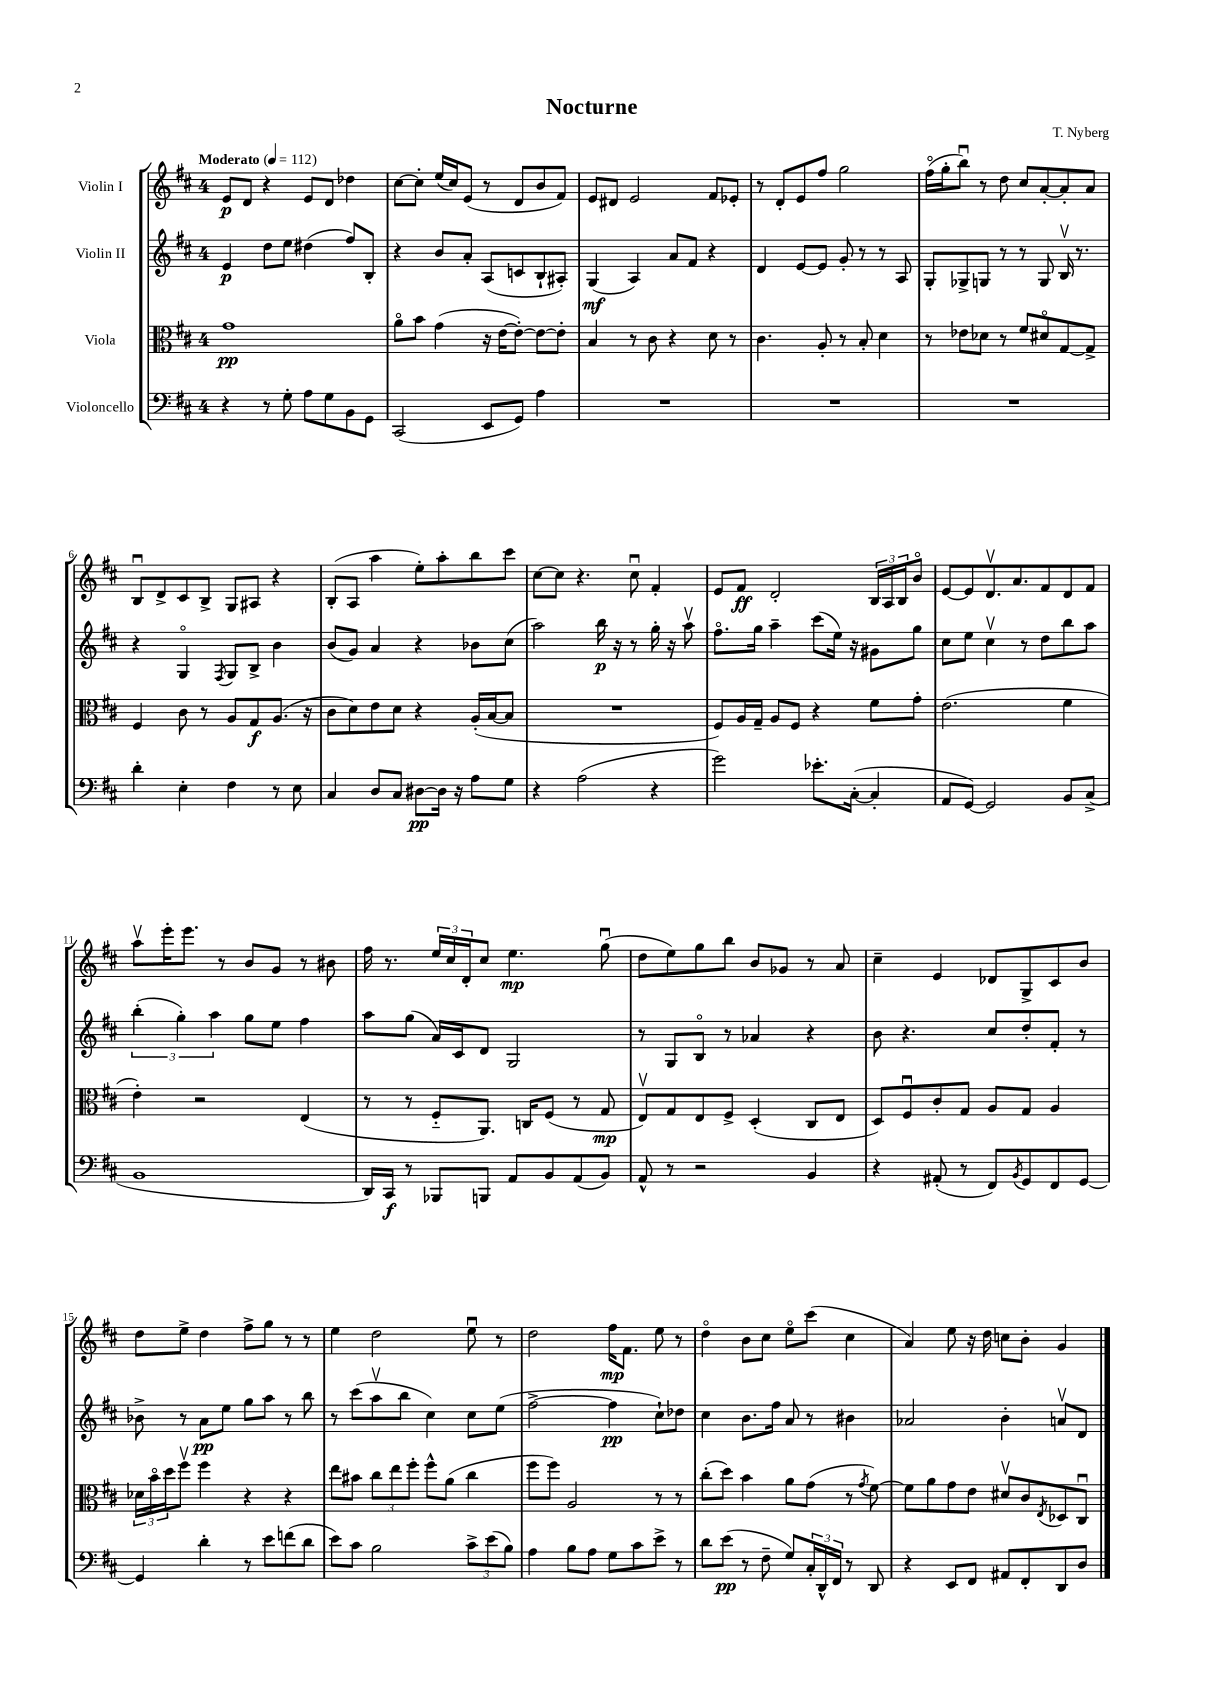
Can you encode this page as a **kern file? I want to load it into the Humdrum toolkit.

**kern	**kern	**kern	**kern
*staff4	*staff3	*staff2	*staff1
*clefF4	*clefC3	*clefG2	*clefG2
*k[f#c#]	*k[f#c#]	*k[f#c#]	*k[f#c#]
*M4/4	*M4/4	*M4/4	*M4/4
*MM112	*MM112	*MM112	*MM112
4r	1g	4e	8e
.	.	.	8d
8r	.	8dd	4r
8G'	.	8ee	.
8A	.	(4dd#	8e
8G	.	.	8d
8BB	.	8ff#)	4dd-
8GG	.	8B'	.
=	=	=	=
(2CC#	8ao	4r	[8cc#
.	8b	.	8cc#']
.	(4g	8b	(16ee
.	.	.	16cc#)
.	.	8a'	(8e
8EE	16r	(8A	8r
.	[16e	.	.
8GG)	8e'_)	8c	8d
4A	8e_	8B`	8b
.	8e']	8A#')	8f#)
=	=	=	=
1r	4B	(4G	8e
.	.	.	8d#
.	8r	4A)	2e
.	8c#	.	.
.	4r	8a	.
.	.	8f#	.
.	8d	4r	8f#
.	8r	.	8e-'
=	=	=	=
1r	4.c#	4d	8r
.	.	.	8d'
.	.	[8e	8e
.	8A'	8e]	8ff#
.	8r	8g'	2gg
.	8B'	8r	.
.	4d	8r	.
.	.	8A	.
=	=	=	=
1r	8r	8G'	(16ff#o
.	.	.	16gg'
.	8e-	8G-^	8bbu)
.	8d-	8G	8r
.	8r	8r	8dd
.	8f#	8r	8cc#
.	8d#o	8G	[8a'
.	[8G	16Bv	8a']
.	.	8.r	.
.	8G^]	.	8a
=	=	=	=
4d'	4F#	4r	8Bu
.	.	.	8d^
4E'	8c#	4Go	8c#
.	8r	.	8B^
.	.	8qF#	.
4F#	8A	8G	8G
.	8G	8B^	8A#
8r	(8.A	4b	4r
8E	.	.	.
.	16r	.	.
=	=	=	=
4C#	8c#	(8b	(8B'
.	8d)	8g)	8A
8D	8e	4a	4aa
8C#	8d	.	.
[8D#	4r	4r	8ee')
16D#]	.	.	8aa'
16r	.	.	.
8A	(16A'	8b-	8bb
.	[16B	.	.
8G	8B]	(8cc#	8ccc#
=	=	=	=
4r	1r	2aa)	[8cc#
.	.	.	8cc#]
(2A	.	.	4.r
.	.	16bb	.
.	.	16r	.
.	.	8r	8cc#u
4r	.	16gg'	4f#'
.	.	16r	.
.	.	8aav	.
=	=	=	=
2g)	8F#)	8.ff#o	8e
.	16A	.	8f#
.	16G~	16gg	.
.	8A	4aa~	2d'
.	8F#	.	.
8.e-'	4r	(8ccc#	.
.	.	16ee)	.
([16C#'	.	16r	.
4C#']	8f#	8g#	24B
.	.	.	24A
.	.	.	24B
.	8g'	8gg	8bo
=	=	=	=
8AA	(2.e	8cc#	[8e
[8GG)	.	8ee	8e]
2GG]	.	4cc#v	8.dv
.	.	.	8.a
.	.	8r	.
.	.	8dd	8f#
8BB	4f#	8bb	8d
(8C#^	.	8aa	8f#
=	=	=	=
1BB	4e')	(6bb'	8aav
.	.	.	16eee'
.	.	6gg')	.
.	.	.	8.eee
.	2r	.	.
.	.	6aa	.
.	.	.	8r
.	.	8gg	8b
.	.	8ee	8g
.	(4E	4ff#	8r
.	.	.	8b#
=	=	=	=
16DD)	8r	8aa	16ff#
16CC#	.	.	8.r
8r	8r	(8gg	.
8BBB-	8F#'~	16a)	24ee
.	.	.	24cc#
.	.	16c#	.
.	.	.	24d'
8BBB	8.AA)	8d	8cc#
8AA	.	2G	4.ee
.	16C	.	.
8BB	(8F#	.	.
(8AA	8r	.	.
8BB)	8G	.	(8ggu
=	=	=	=
8AA^^	8Ev)	8r	8dd
8r	8G	8G	8ee)
2r	8E	8Bo	8gg
.	8F#^	8r	8bb
.	(4D'	4a-	8b
.	.	.	8g-
4BB	8C#	4r	8r
.	8E	.	8a
=	=	=	=
4r	8D)	8b	4cc#~
.	8F#u	4.r	.
(8AA#'	8c#'	.	4e
8r	8G	.	.
8FF#)	8A	8cc#	8d-
8qBB	.	.	.
8GG	8G	8dd'	8G^
8FF#	4A	8f#'	8c#
[8GG	.	8r	8b
=	=	=	=
4GG]	24d-	8b-^	8dd
.	24bo	.	.
.	24dd	.	.
.	8ff#v	8r	8ee^
4d'	4ff#	8a	4dd
.	.	8ee	.
8r	4r	8gg	8ff#^
8e	.	8aa	8gg
(8f	4r	8r	8r
8d	.	8bb	8r
=	=	=	=
8e)	8ee	8r	4ee
8c#	8b#	(8ccc#	.
2B	12cc#	8aav	2dd
.	12ee	.	.
.	.	8bb	.
.	12ff#'	.	.
.	8ff#^^	4cc#)	.
.	(8a	.	.
12c#^	4cc#	8cc#	8eeu
(12e	.	.	.
.	.	(8ee	8r
12B)	.	.	.
=	=	=	=
4A	8ff#	[2ff#^	2dd
.	8ff#)	.	.
8B	2A	.	.
8A	.	.	.
8G	.	4ff#]	16ff#
.	.	.	8.f#
8c#	.	.	.
8e^	8r	8cc#`)	8ee
8r	8r	8dd-	8r
=	=	=	=
8d	(8cc#'	4cc#	4ddo
(8e	8dd)	.	.
8r	4b	8.b	8b
8F#~	.	.	8cc#
.	.	16ff#	.
8G)	8a	8a	8eeo
24C#'	(8g	8r	(8ccc#
24DD^^	.	.	.
24FF#	.	.	.
8r	8r	4b#	4cc#
.	8qg	.	.
8DD	[8f#)	.	.
=	=	=	=
4r	8f#]	2a-	4a)
.	8a	.	.
8EE	8g	.	8ee
8FF#	8e	.	16r
.	.	.	16dd
8AA#	8d#v	4b'	8cc
8FF#'	8c#	.	8b'
.	8qE	.	.
8DD	8D-	8av	4g
8D	8C#u	8d	.
==	==	==	==
*-	*-	*-	*-
